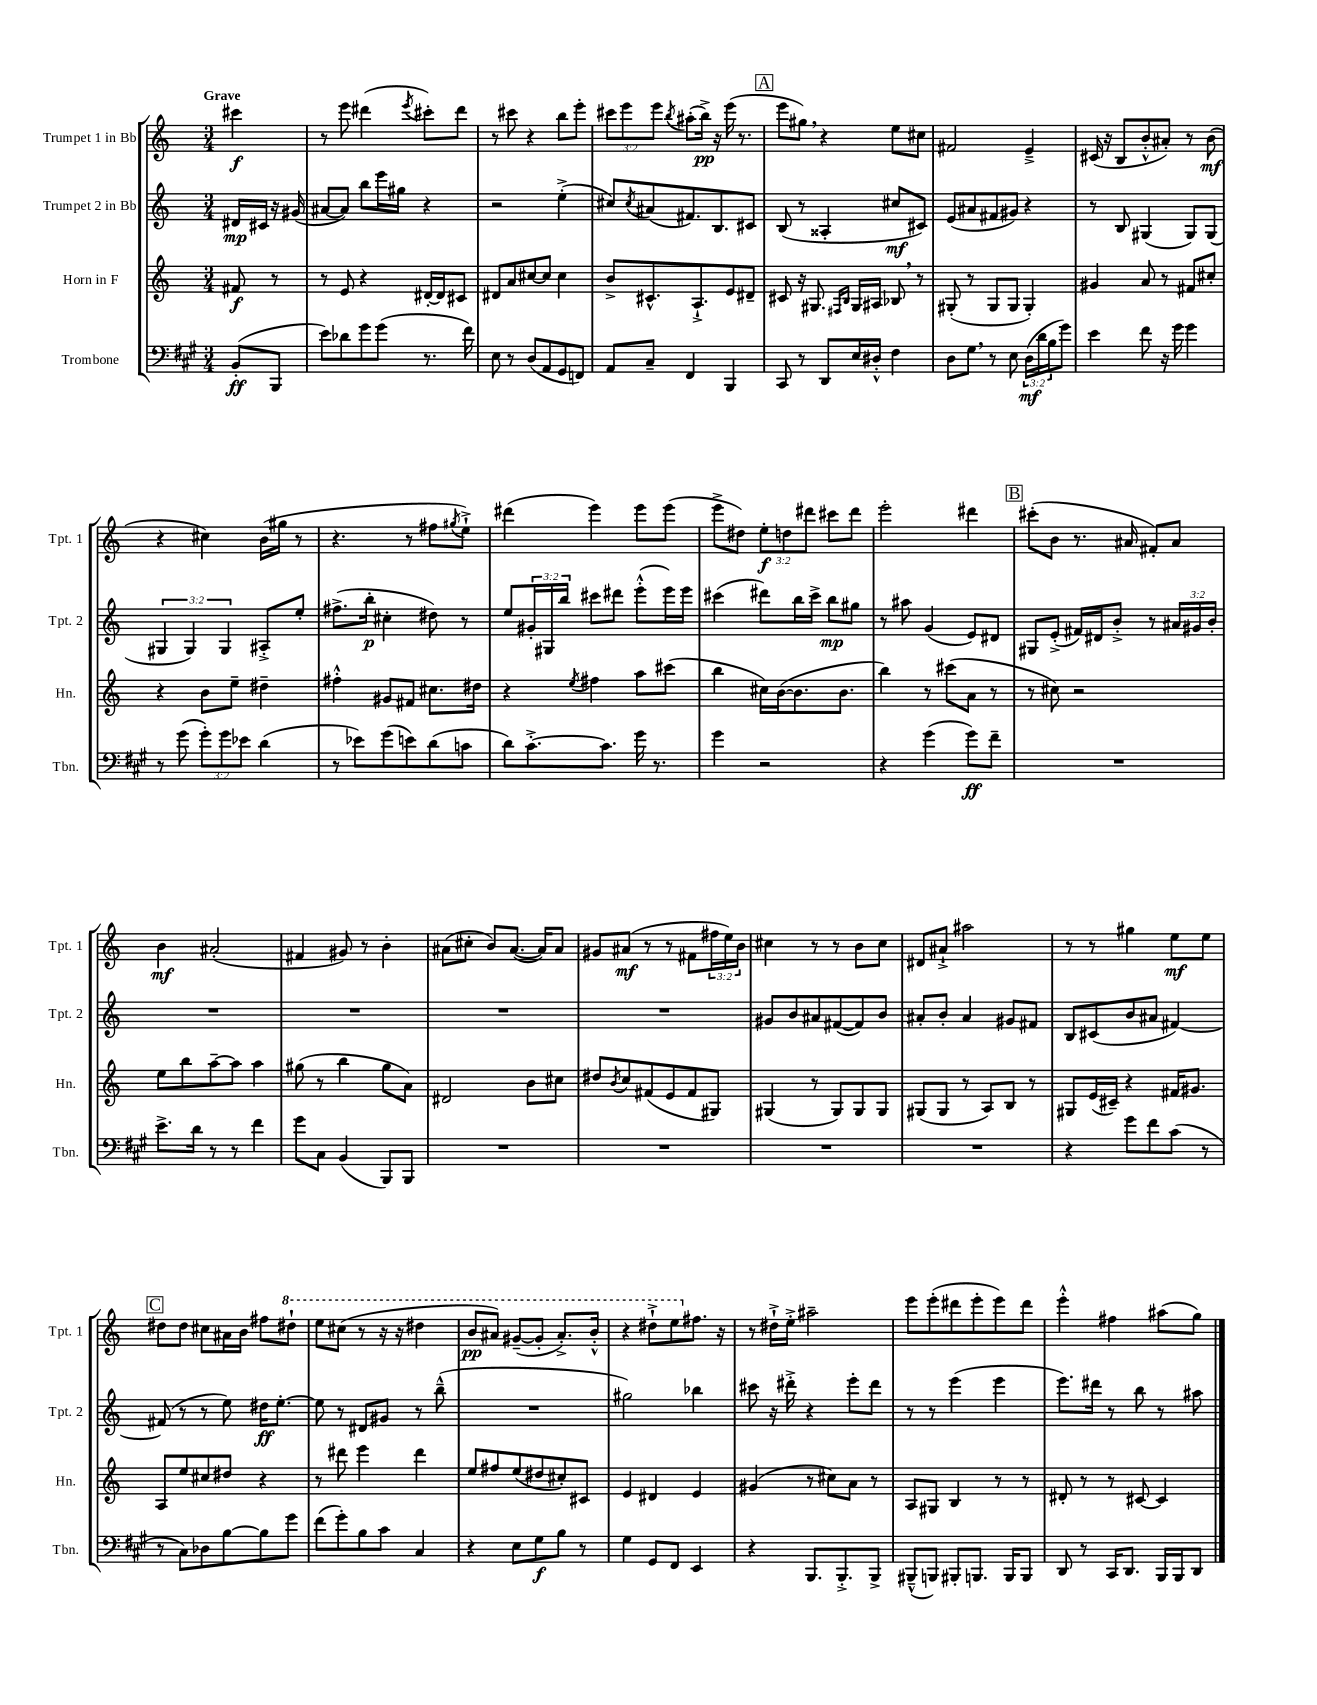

**kern	**dynam	**kern	**dynam	**kern	**dynam	**kern	**dynam
*part4	*part4	*part3	*part3	*part2	*part2	*part1	*part1
*staff4	*staff4	*staff3	*staff3	*staff2	*staff2	*staff1	*staff1
*I"Trombone	*	*I"Horn in F	*	*I"Trumpet 2 in Bb	*	*I"Trumpet 1 in Bb	*
*I'Tbn.	*	*I'Hn.	*	*I'Tpt. 2	*	*I'Tpt. 1	*
*clefF4	*	*clefG2	*	*clefG2	*	*clefG2	*
*k[f#c#g#]	*	*k[]	*	*k[]	*	*k[]	*
*M3/4	*	*M3/4	*	*M3/4	*	*M3/4	*
=	=	=	=	=	=	=	=
!	!	!	!	!	!	!LO:TX:a:B:t=Grave	!
(8BB'/L	ff	8f#X/	f	16d#X/LL	mp	4ccc#X\	f
.	.	.	.	16c#X/JJ	.	.	.
8BBB/J	.	8r	.	16r	.	.	.
.	.	.	.	(16g#X/	.	.	.
=1	=1	=1	=1	=1	=1	=1	=1
8e\L)	.	8r	.	[8a#X/L	.	8r	.
8d-X\	.	8e/	.	8a#/J])	.	8eee\	.
8g#\	.	4r	.	8bb\L	.	(4ddd#X\	.
(8g#\J	.	.	.	16eee\L	.	.	.
.	.	.	.	16gg#X\JJ	.	.	.
.	.	.	.	.	.	8qeee/	.
8.r	.	[16d#X'/LL	.	4r	.	8ccc#X'\L)	.
.	.	16d#/J]	.	.	.	.	.
.	.	8c#X/J	.	.	.	8ddd#\J	.
16f#\)	.	.	.	.	.	.	.
=2	=2	=2	=2	=2	=2	=2	=2
8E\	.	8d#X/L	.	2r	.	8r	.
8r	.	8a/	.	.	.	8ccc#X\	.
(8D/L	.	[8cc#X/	.	.	.	4r	.
8AA/	.	8cc#/J]	.	.	.	.	.
8GG#/	.	4cc#\	.	(4ee'^\	.	8bb\L	.
8FFn/J)	.	.	.	.	.	8eee'\J	.
=3	=3	=3	=3	=3	=3	=3	=3
8AA/L	.	8b^/L	.	8cc#X/L)	.	12ccc#X\L	.
.	.	.	.	.	.	12eee\	.
.	.	.	.	8qcc#/	.	.	.
8C#~/J	.	8.c#X^^/	.	(8a#X/	.	.	.
.	.	.	.	.	.	12eee\J	.
.	.	.	.	.	.	8qbb/	.
4FF#/	.	.	.	8.f#X/)	.	(8aa#X'\L	.
.	.	8.A`^/	.	.	.	.	.
.	.	.	.	.	.	16bb^\Jk)	pp
.	.	.	.	8.B/	.	16r	.
4BBB/	.	8e/	.	.	.	(16eee\	.
.	.	.	.	.	.	8.r	.
.	.	8d#X~/J	.	8c#X/J	.	.	.
!!LO:REH:place=s1:t=A
=4	=4	=4	=4	=4	=4	=4	=4
8CC#/	.	8c#X/	.	(8B/	.	8eee\L	.
8r	.	16r	.	8r	.	8gg#X,\J)	.
.	.	8.G#X/	.	.	.	.	.
8DD/L	.	.	.	4A##X'/	.	4r	.
.	.	16qqF#X/LL	.	.	.	.	.
.	.	16qqB/JJ	.	.	.	.	.
16E/L	.	16G#/LL	.	.	.	.	.
16D#X'^^/JJ	.	16A#X/JJ	.	.	.	.	.
4F#\	.	8B-X,/	.	8cc#X/L	mf	8ee\L	.
.	.	8r	.	8c#X/J)	.	8cc#X\J	.
=5	=5	=5	=5	=5	=5	=5	=5
8D\L	.	(8G#X'/	.	(8e/L	.	2f#X/	.
8G#,\J	.	8r	.	8a#X/	.	.	.
8r	.	8G#/L	.	8f#X/	.	.	.
8E\	.	8G#/J	.	8g#X/J)	.	.	.
(24D\LL	mf	4G#'/)	.	4r	.	4e~^/	.
24d\	.	.	.	.	.	.	.
24B\J	.	.	.	.	.	.	.
8g#\J)	.	.	.	.	.	.	.
=6	=6	=6	=6	=6	=6	=6	=6
4e\	.	4g#X/	.	8r	.	(16c#X/	.
.	.	.	.	.	.	16r	.
.	.	.	.	8B/	.	8B/L	.
8f#\	.	8a/	.	(4G#X/	.	8b'^^/	.
16r	.	8r	.	.	.	8a#X'/J)	.
16g#\	.	.	.	.	.	.	.
4g#\	.	8f#X/L	.	8G#/L)	.	8r	.
.	.	8cc#X'/J	.	(8G#/J	.	(8b\	mf
!!LO:LB:g=z
=7	=7	=7	=7	=7	=7	=7	=7
8r	.	4r	.	6G#X/	.	4r	.
(8g#\	.	.	.	.	.	.	.
.	.	.	.	6G#/)	.	.	.
12g#'\L)	.	8b\L	.	.	.	4cc#X\)	.
12g#\	.	.	.	6G#/	.	.	.
.	.	8ee~\J	.	.	.	.	.
12e-X\J	.	.	.	.	.	.	.
(4d\	.	4dd#X~\	.	8A#X'^/L	.	(16b\LL	.
.	.	.	.	.	.	16gg#X\JJ	.
.	.	.	.	8ee'/J	.	8r	.
=8	=8	=8	=8	=8	=8	=8	=8
8r	.	4ff#X'^^\	.	(8.ff#X^\L	.	4.r	.
8e-X\L)	.	.	.	.	.	.	.
.	.	.	.	16bb'\Jk	p	.	.
(8g#\	.	8g#X/L	.	4cc#X'\	.	.	.
8en\)	.	8f#X/J	.	.	.	8r	.
(8d\	.	8.cc#X\L	.	8dd#X\)	.	8ff#X\L	.
.	.	.	.	.	.	8qgg#X/	.
8cn\J	.	.	.	8r	.	8ee`^\J)	.
.	.	16dd#X\Jk	.	.	.	.	.
=9	=9	=9	=9	=9	=9	=9	=9
8d\L)	.	4r	.	8ee/L	.	(4ddd#X\	.
[8.c#'^\	.	.	.	24g#X'/L	.	.	.
.	.	.	.	24G#X/	.	.	.
.	.	.	.	24bb/JJ	.	.	.
.	.	8qee/	.	.	.	.	.
.	.	4ff#X\	.	8ccc#X\L	.	4eee\)	.
8.c#\J]	.	.	.	.	.	.	.
.	.	.	.	8ddd#X\J	.	.	.
16g#\	.	8aa\L	.	(8eee'^^\L	.	8eee\L	.
8.r	.	.	.	.	.	.	.
.	.	(8ccc#X\J	.	16eee\L)	.	(8eee\J	.
.	.	.	.	16eee\JJ	.	.	.
=10	=10	=10	=10	=10	=10	=10	=10
4g#\	.	4bb\	.	(4ccc#X\	.	8eee^\L	.
.	.	.	.	.	.	8dd#X\J)	.
2r	.	16cc#X\LL)	.	8ddd#X\L)	.	12ee'\L	f
.	.	([16b\J	.	.	.	.	.
.	.	.	.	.	.	12ddn\	.
.	.	8.b\]	.	16bb\L	.	.	.
.	.	.	.	.	.	12ddd#X\J	.
.	.	.	.	16ccc#^\JJ	.	.	.
.	.	.	.	8bb\L	mp	8ccc#X\L	.
.	.	8.b\J	.	.	.	.	.
.	.	.	.	8gg#X\J	.	8ddd#\J	.
=11	=11	=11	=11	=11	=11	=11	=11
4r	.	4bb\)	.	8r	.	2eee'\	.
.	.	.	.	8aa#X\	.	.	.
(4g#\	.	8r	.	(4g/	.	.	.
.	.	(8ccc#X\L	.	.	.	.	.
8g#\L)	ff	8a\J	.	8e/L)	.	4ddd#X\	.
8f#~\J	.	8r	.	8d#X/J	.	.	.
!!LO:REH:place=s1:t=B
=12	=12	=12	=12	=12	=12	=12	=12
2.r	.	8r	.	8G#X/L	.	(8ccc#X'\L	.
.	.	8cc#X\)	.	(8e'^/J	.	8b\J	.
.	.	2r	.	16f#X/LL)	.	8.r	.
.	.	.	.	16d#X/J	.	.	.
.	.	.	.	8b'^/J	.	.	.
.	.	.	.	.	.	16a#X/	.
.	.	.	.	8r	.	8f#X'/L)	.
.	.	.	.	24a#X/LL	.	8a#/J	.
.	.	.	.	24g#X/	.	.	.
.	.	.	.	24b'/JJ	.	.	.
!!LO:LB:g=z
=13	=13	=13	=13	=13	=13	=13	=13
8.e^\L	.	8ee\L	.	2.r	.	4b\	mf
.	.	8bb\	.	.	.	.	.
16d\Jk	.	.	.	.	.	.	.
8r	.	[8aa~\	.	.	.	(2a#X'/	.
8r	.	8aa\J]	.	.	.	.	.
4f#\	.	4aa\	.	.	.	.	.
=14	=14	=14	=14	=14	=14	=14	=14
8g#\L	.	(8gg#X\	.	2.r	.	4f#X/	.
8C#\J	.	8r	.	.	.	.	.
(4BB/	.	4bb\	.	.	.	8g#X/)	.
.	.	.	.	.	.	8r	.
8BBB/L)	.	8gg#\L	.	.	.	4b'\	.
8BBB/J	.	8a\J)	.	.	.	.	.
=15	=15	=15	=15	=15	=15	=15	=15
2.r	.	2d#X/	.	2.r	.	(8a#X\L	.
.	.	.	.	.	.	8cc#X'\J	.
.	.	.	.	.	.	8b/L)	.
.	.	.	.	.	.	([8.a#/J	.
.	.	8b\L	.	.	.	.	.
.	.	.	.	.	.	16a#/KL])	.
.	.	8cc#X\J	.	.	.	8a#/J	.
=16	=16	=16	=16	=16	=16	=16	=16
2.r	.	8dd#X/L	.	2.r	.	8g#X/L	.
.	.	8qb/	.	.	.	.	.
.	.	8cc/	.	.	.	(8a#X/J	mf
.	.	(8f#X/	.	.	.	8r	.
.	.	8e/	.	.	.	8r	.
.	.	8f#/	.	.	.	8f#X\L	.
.	.	8G#X/J)	.	.	.	24ff#X\L	.
.	.	.	.	.	.	24ee\)	.
.	.	.	.	.	.	24b\JJ	.
=17	=17	=17	=17	=17	=17	=17	=17
2.r	.	(4G#X/	.	8g#X/L	.	4cc#X\	.
.	.	.	.	8b/	.	.	.
.	.	8r	.	8a#X/	.	8r	.
.	.	8G#/L)	.	([8f#X/	.	8r	.
.	.	8G#/	.	8f#/])	.	8b\L	.
.	.	8G#/J	.	8b/J	.	8cc#\J	.
=18	=18	=18	=18	=18	=18	=18	=18
2.r	.	(8G#X/L	.	8a#X'/L	.	8d#X/L	.
.	.	8G#/J	.	8b'/J	.	8a#X`^/J	.
.	.	8r	.	4a#/	.	2aa#X\	.
.	.	8A/L)	.	.	.	.	.
.	.	8B/J	.	8g#X/L	.	.	.
.	.	8r	.	8f#X/J	.	.	.
=19	=19	=19	=19	=19	=19	=19	=19
4r	.	8G#X/L	.	8B/L	.	8r	.
.	.	(16e/L	.	(8c#X/	.	8r	.
.	.	16c#X~/JJ)	.	.	.	.	.
8g#\L	.	4r	.	8b/	.	4gg#X\	.
8f#\	.	.	.	8a#X/J	.	.	.
(8c#\J	.	16f#X/KL	.	[4f#X/)	.	8ee\L	mf
.	.	8.g#X/J	.	.	.	.	.
8r	.	.	.	.	.	8ee\J	.
!!LO:LB:g=z
!!LO:REH:place=s1:t=C
=20	=20	=20	=20	=20	=20	=20	=20
8r	.	8A/L	.	(8f#X/]	.	8dd#X\L	.
8C#\L)	.	8ee/	.	8r	.	8dd#\J	.
8D-X\	.	8cc#X/	.	8r	.	8cc#X\L	.
[8B\	.	8dd#X/J	.	8ee\)	.	16a#X\L	.
.	.	.	.	.	.	16b\JJ	.
8B\]	.	4r	.	16dd#X\KL	ff	8ff#X\L	.
.	.	.	.	[8.ee'\J	.	.	.
*	*	*	*	*	*	*8va	*
8g#\J	.	.	.	.	.	8ddd#X`\J	.
=21	=21	=21	=21	=21	=21	=21	=21
(8f#\L	.	8r	.	8ee\]	.	8eee\L	.
8g#'\)	.	8ddd#X\	.	8r	.	(8ccc#X\J	.
8B\	.	4eee\	.	8d#X/L	.	8r	.
8c#\J	.	.	.	8g#X/J	.	16r	.
.	.	.	.	.	.	16r	.
4C#/	.	4ddd#\	.	8r	.	4ddd#X\	.
.	.	.	.	(8bb~^^\	.	.	.
=22	=22	=22	=22	=22	=22	=22	=22
4r	.	8ee/L	.	2.r	.	8bb/L	pp
.	.	8ff#X/	.	.	.	8aa#X/J)	.
8E\L	.	(8ee/	.	.	.	([8gg#X~/L	.
8G#\	f	8dd#X/	.	.	.	8gg#'/J]	.
8B\J	.	8cc#X'/)	.	.	.	8.aa#'^/L)	.
8r	.	8c#X/J	.	.	.	.	.
.	.	.	.	.	.	16bb'^^/Jk	.
=23	=23	=23	=23	=23	=23	=23	=23
4G#\	.	4e/	.	2gg#X\)	.	4r	.
8GG#/L	.	4d#X/	.	.	.	8ddd#X`^\L	.
8FF#/J	.	.	.	.	.	8eee\	.
*	*	*	*	*	*	*X8va	*
4EE/	.	4e/	.	4bb-X\	.	8.ff#X\J	.
.	.	.	.	.	.	16r	.
=24	=24	=24	=24	=24	=24	=24	=24
4r	.	(4g#X/	.	8ccc#X\	.	8r	.
.	.	.	.	16r	.	16dd#X`^\LL	.
.	.	.	.	16ddd#X'^\	.	16ee'^\JJ	.
8.BBB/L	.	8r	.	4r	.	2aa#X~\	.
.	.	8cc#X\L)	.	.	.	.	.
8.BBB'^/	.	.	.	.	.	.	.
.	.	8a\J	.	8eee'\L	.	.	.
8BBB^/J	.	8r	.	8ddd#\J	.	.	.
=25	=25	=25	=25	=25	=25	=25	=25
(8BBB#X~^^/L	.	8A/L	.	8r	.	8eee\L	.
8BBBn/J)	.	8G#X/J	.	8r	.	(8eee'\	.
8BBB#X'/L	.	4B/	.	(4eee\	.	8ddd#X\	.
8.BBBn/J	.	.	.	.	.	8eee'\	.
.	.	8r	.	4eee\	.	8eee\)	.
16BBB/KL	.	.	.	.	.	.	.
8BBB/J	.	8r	.	.	.	8ddd#\J	.
=26	=26	=26	=26	=26	=26	=26	=26
8DD/	.	8d#X'/	.	8.eee\L)	.	4eee'^^\	.
8r	.	8r	.	.	.	.	.
.	.	.	.	16ddd#X\Jk	.	.	.
16CC#/KL	.	8r	.	8r	.	4ff#X\	.
8.DD/J	.	.	.	.	.	.	.
.	.	[8c#X/	.	8bb\	.	.	.
16BBB/LL	.	4c#/]	.	8r	.	(8aa#X\L	.
16BBB/J	.	.	.	.	.	.	.
8DD/J	.	.	.	8aa#X\	.	8gg\J)	.
==	==	==	==	==	==	==	==
*-	*-	*-	*-	*-	*-	*-	*-
